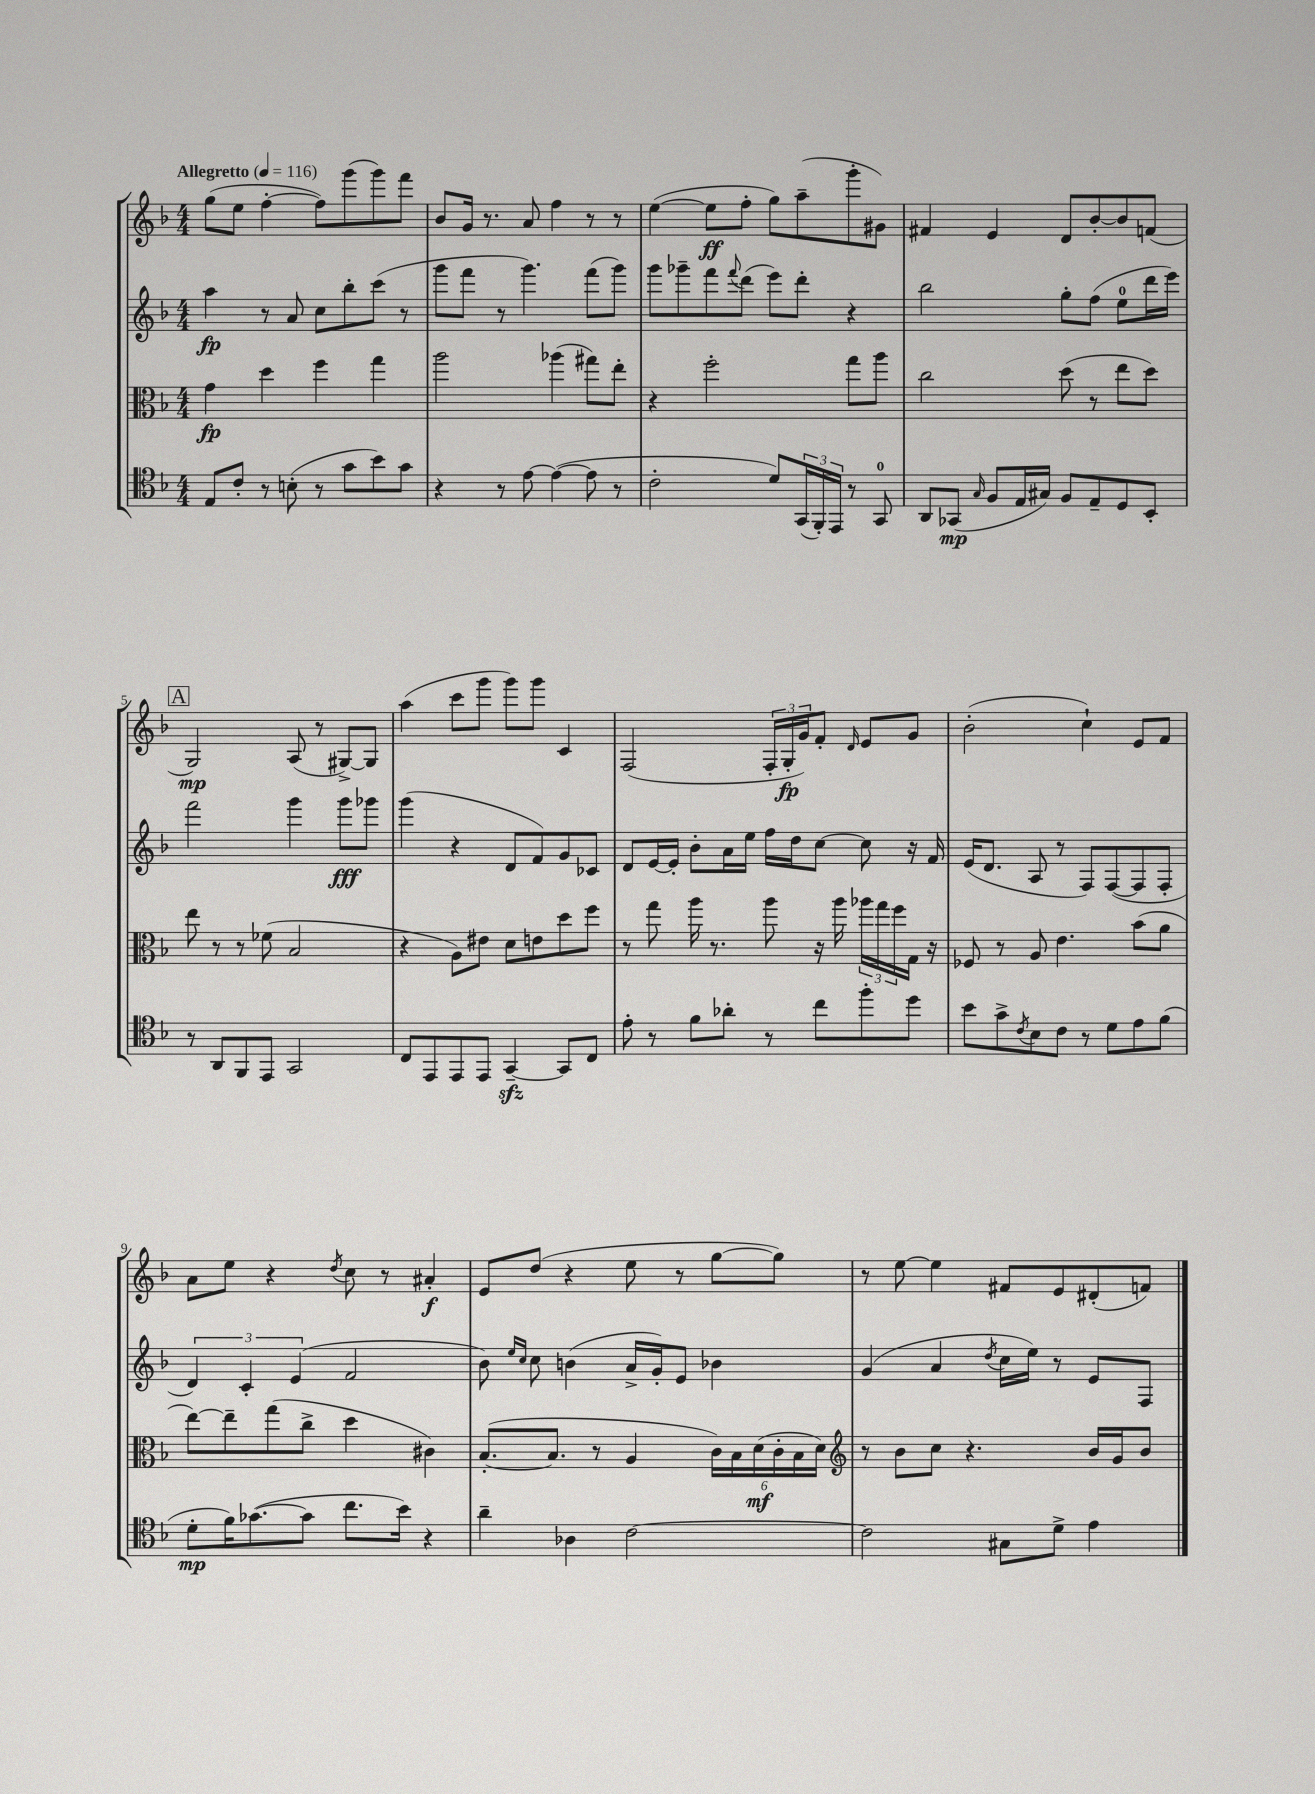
<<
\new StaffGroup <<
\new Staff = "s0" {
    \clef treble \key f \major \numericTimeSignature \time 4/4 \tempo "Allegretto" 4 = 116
    g''8( e''8 f''4~-. f''8) g'''8( g'''8) f'''8 |
    bes'8 g'16 r8. a'8 f''4 r8 r8 |
    e''4~( e''8\ff f''8-. g''8) a''8--( g'''8-. gis'8) |
    fis'4 e'4 d'8 bes'8~-. bes'8 f'8( |
    \mark \markup { \box "A" } g2\mp) a8( r8 gis8~->) gis8 |
    a''4( c'''8 g'''8 g'''8) g'''8 c'4 |
    f2( \tuplet 3/2 { f16-. g16-.\fp g'16) } f'8-. \grace { d'16 } e'8 g'8 |
    bes'2-.( c''4-!) e'8 f'8 |
    a'8 e''8 r4 \acciaccatura { d''8 } c''8 r8 ais'4-.\f |
    e'8 d''8( r4 e''8 r8 g''8~ g''8) |
    r8 e''8~ e''4 fis'8 e'8 dis'8-.( f'8) \bar "|." |
}
\new Staff = "s1" {
    \clef treble \key f \major \numericTimeSignature \time 4/4
    a''4\fp r8 a'8 c''8 bes''8-. c'''8( r8 |
    g'''8 f'''8 r8 g'''4.) f'''8( g'''8) |
    g'''8 ges'''8-- f'''8 \appoggiatura { f'''8 } d'''8( e'''8) d'''8-. r4 |
    bes''2 g''8-. f''8( e''8-0 d'''16 e'''16) |
    \mark \markup { \box "A" } f'''2 g'''4 g'''8\fff ges'''8 |
    g'''4( r4 d'8 f'8) g'8 ces'8 |
    d'8 e'16~ e'16-. bes'8-. a'16 e''16 f''16 d''16 c''8~ c''8 r16 f'16 |
    e'16( d'8. a8 r8 f8) f8~( f8 f8-. |
    \tuplet 3/2 { d'4) c'4-. e'4( } f'2 |
    bes'8) \grace { e''16 c''16 } c''8 b'4( a'16-> g'16-.) e'8 bes'4 |
    g'4( a'4 \acciaccatura { d''8 } c''16 e''16) r8 e'8 f8 \bar "|." |
}
\new Staff = "s2" {
    \clef alto \key f \major \numericTimeSignature \time 4/4
    g'4\fp d''4 f''4 g''4 |
    a''2 aes''4( gis''8) e''8-. |
    r4 f''2-. g''8 a''8 |
    c''2 d''8( r8 e''8 d''8) |
    \mark \markup { \box "A" } e''8 r8 r8 fes'8( bes2 |
    r4 a8) eis'8 d'8 e'8 d''8 f''8 |
    r8 g''8 a''16 r8. a''8 r16 a''16 \tuplet 3/2 { aes''16 g''16 f''16 } g16 r16 |
    fes8 r8 a8 e'4. bes'8( a'8 |
    e''8~) e''8-- g''8( c''8-> d''4 cis'4) |
    bes8.~-.( bes8. r8 a4 \tuplet 6/4 { c'16) bes16 d'16\mf( c'16-. bes16 d'16) } |
    \clef treble r8 bes'8 c''8 r4. bes'16 g'16 bes'8 \bar "|." |
}
\new Staff = "s3" {
    \clef tenor \key f \major \numericTimeSignature \time 4/4
    e8 c'8-. r8 b8-.( r8 g'8 bes'8) g'8 |
    r4 r8 e'8~ e'4~( e'8 r8 |
    c'2-. d'8) \tuplet 3/2 { g,16( f,16-.) e,16 } r8 g,8-0 |
    a,8 ges,8\mp( \grace { g16 } f8 e16 gis16) f8 e8-- d8 bes,8-. |
    \mark \markup { \box "A" } r8 a,8 f,8 e,8 g,2 |
    c8 e,8 e,8 e,8 g,4~--\sfz g,8 c8 |
    e'8-. r8 f'8 aes'8-. r8 c''8 f''8-. d''8 |
    bes'8 g'8-> \acciaccatura { c'8 } bes8 c'8 r8 d'8 e'8 f'8( |
    d'8-.\mp f'16) ges'8.~( ges'8 c''8. bes'16) r4 |
    a'4-- aes4 c'2~ |
    c'2 gis8 d'8-> e'4 \bar "|." |
}
>>
>>
